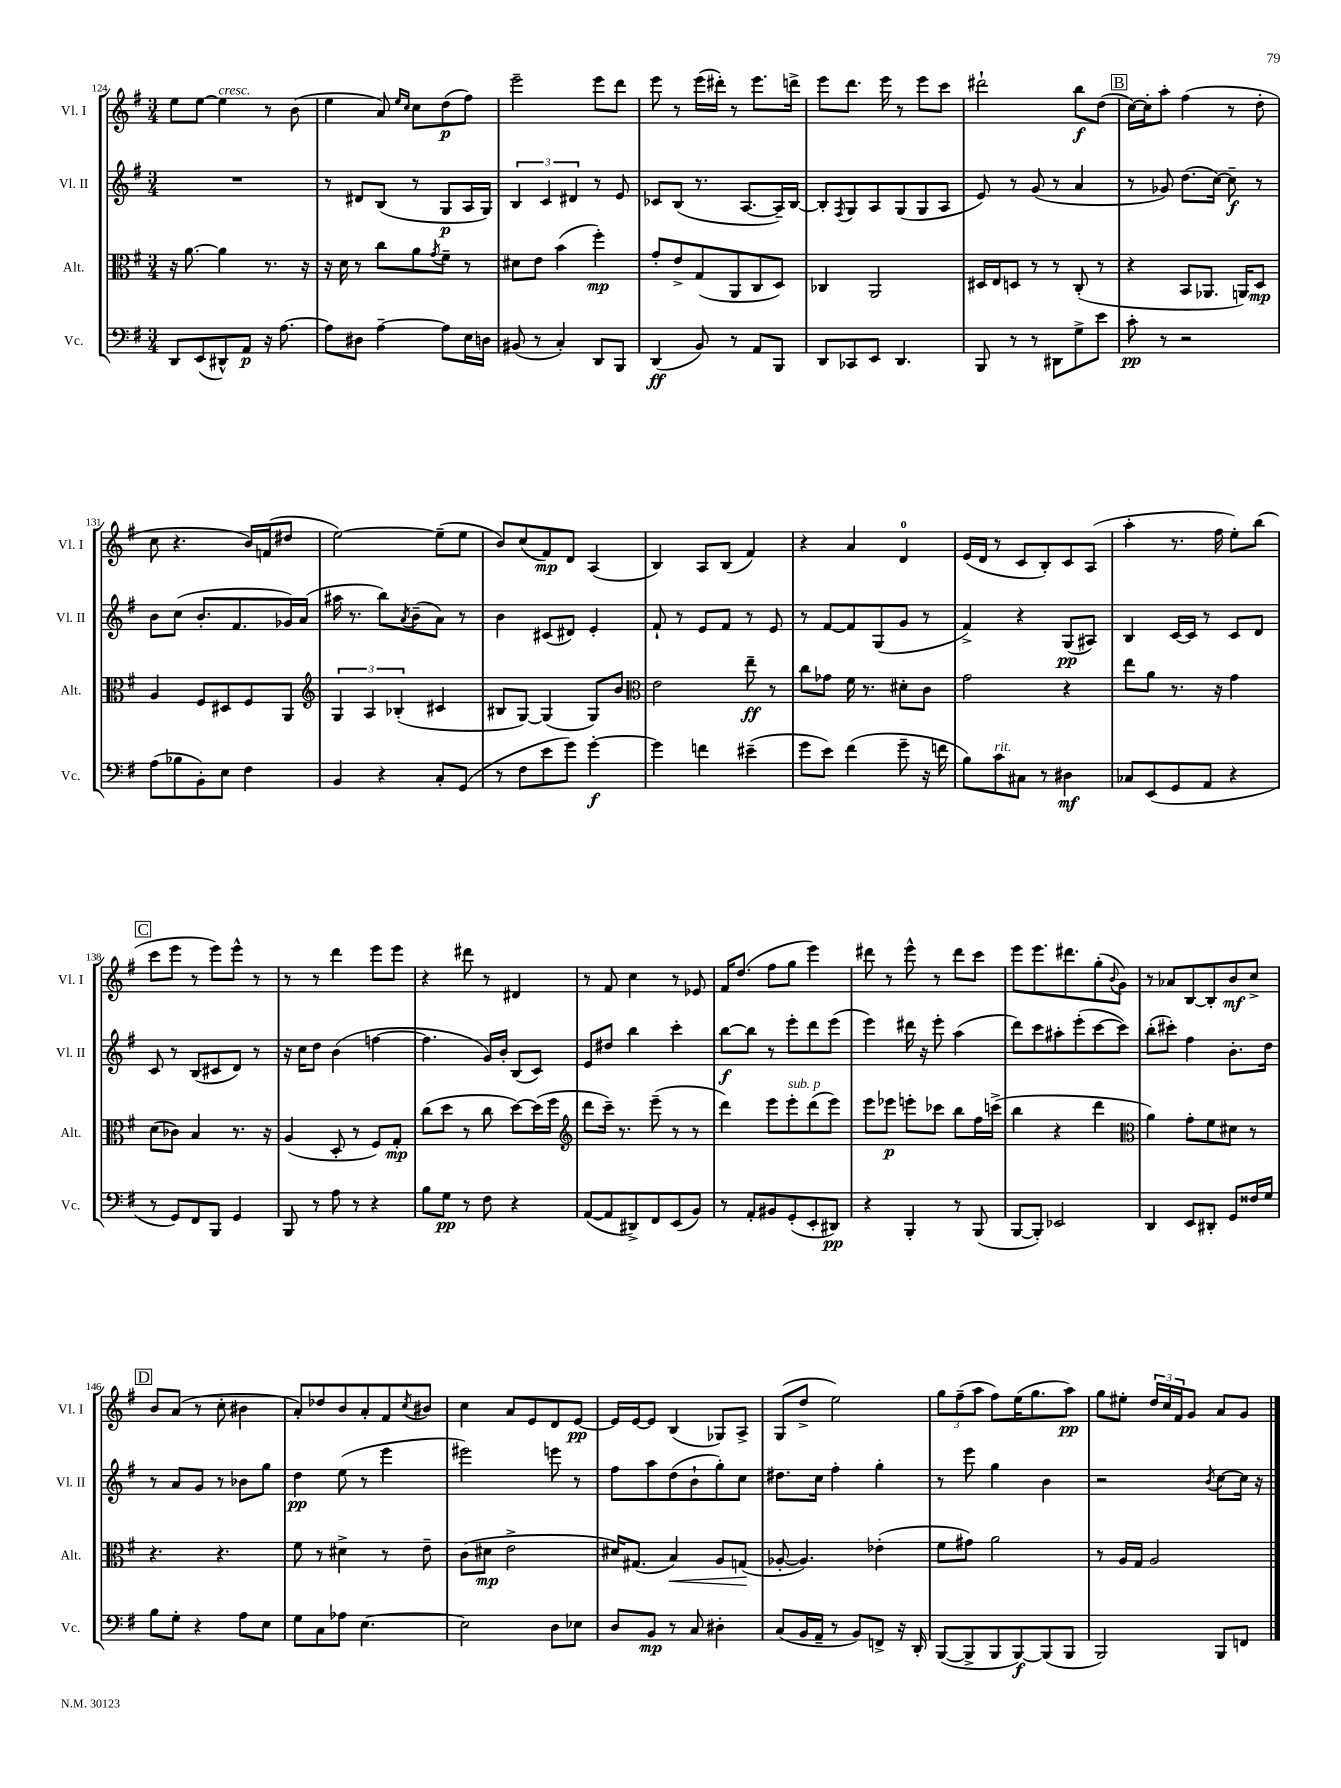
<<
\new StaffGroup <<
\new Staff = "s0" \with { instrumentName = "Vl. I" shortInstrumentName = "Vl. I" } {
    \clef treble \key g \major \numericTimeSignature \time 3/4
    e''8 e''8~ e''4^\markup { \italic "cresc." } r8 b'8( |
    e''4 a'8) \grace { e''16 c''16 } c''8 d''8\p( fis''8) |
    e'''2-- e'''8 d'''8 |
    e'''8 r8 e'''16( dis'''16-.) r8 e'''8. d'''16-> |
    e'''8 d'''8. e'''16 r8 e'''8 c'''8 |
    dis'''2-! b''8\f d''8( |
    \mark \markup { \box "B" } c''16~) c''16-. a''8-. fis''4( r8 d''8-. |
    c''8 r4. b'16) f'16( dis''8 |
    e''2~) e''8--( e''8 |
    b'8) c''8( fis'8\mp) d'8 a4( |
    b4) a8 b8( fis'4) |
    r4 a'4 d'4-0 |
    e'16( d'16 r8 c'8 b8-.) c'8 a8( |
    a''4-. r8. fis''16 e''8-.) b''8( |
    \mark \markup { \box "C" } c'''8 e'''8 r8 e'''8) e'''8-^ r8 |
    r8 r8 d'''4 e'''8 e'''8 |
    r4 dis'''8 r8 dis'4 |
    r8 fis'8 c''4 r8 ees'8 |
    fis'16 d''8.( fis''8 g''8 e'''4) |
    dis'''8 r8 e'''8-^ r8 dis'''8 c'''8 |
    e'''8 e'''8. dis'''8. g''8-.( \appoggiatura { b'8 } g'8) |
    r8 aes'8 b8~ b8-. b'8\mf c''8-> |
    \mark \markup { \box "D" } b'8 a'8( r8 c''8-. bis'4 |
    a'8-.) des''8 b'8 a'8-. fis'8 \acciaccatura { c''8 } bis'8 |
    c''4 a'8 e'8 d'8 e'8~\pp |
    e'16 e'16~ e'8 b4( ges8) a8-> |
    g8( d''8-> e''2) |
    \tuplet 3/2 { g''8 fis''8--( a''8 } fis''8) e''16( g''8. a''8\pp) |
    g''8 eis''8-. \tuplet 3/2 { d''16 c''16 fis'16 } g'8 a'8 g'8 \bar "|." |
}
\new Staff = "s1" \with { instrumentName = "Vl. II" shortInstrumentName = "Vl. II" } {
    \clef treble \key g \major \numericTimeSignature \time 3/4
    R2. |
    r8 dis'8 b8( r8 g8\p a16 g16) |
    \tuplet 3/2 { b4 c'4 dis'4 } r8 e'8 |
    ces'8 b8( r8. a8.~ a16--) b16~ |
    b8-. \acciaccatura { fis8 } g8 a8 g8( g8 a8 |
    e'8) r8 g'8( r8 a'4 |
    \mark \markup { \box "B" } r8 ges'8) d''8.( c''16~) c''8--\f r8 |
    b'8 c''8( b'8.-. fis'8. ges'16) a'16( |
    ais''16 r8. b''8) \acciaccatura { a'8 } b'8--( a'8) r8 |
    b'4 cis'8( dis'8) e'4-. |
    fis'8-! r8 e'8 fis'8 r8 e'8 |
    r8 fis'8~ fis'8 g8( g'8 r8 |
    fis'4->) r4 g8\pp( ais8) |
    b4 c'16~ c'16 r8 c'8 d'8 |
    \mark \markup { \box "C" } c'8 r8 b8( cis'8 d'8) r8 |
    r16 c''16 d''8 b'4( f''4~ |
    f''4. g'16) b'16-. b8( c'8) |
    e'8 dis''8 b''4 c'''4-. |
    b''8~\f b''8 r8 e'''8-. d'''8 e'''8( |
    e'''4) dis'''16 r16 e'''8-. a''4( |
    d'''8) c'''8 ais''8-. e'''8-.( c'''8~ c'''8) |
    b''8-.( cis'''8-.) fis''4 b'8.-. d''16 |
    \mark \markup { \box "D" } r8 a'8 g'8 r8 bes'8 g''8 |
    d''4\pp e''8( r8 e'''4 |
    eis'''2) e'''8 r8 |
    fis''8 a''8 d''8( b'8-! g''8-.) c''8 |
    dis''8. c''16 fis''4-. g''4-. |
    r8 e'''8 g''4 b'4 |
    r2 \acciaccatura { b'8 } c''8~ c''16 r16 \bar "|." |
}
\new Staff = "s2" \with { instrumentName = "Alt." shortInstrumentName = "Alt." } {
    \clef alto \key g \major \numericTimeSignature \time 3/4
    r16 a'8.~ a'4 r8. r16 |
    r16 d'16 r8 c''8 a'8 \acciaccatura { g'8 } fis'8-- r8 |
    dis'8 e'8 b'4( fis''4-.\mp) |
    g'8-. e'8-> g8( a,8 c8 d8) |
    ces4 a,2 |
    dis16 e16 d8 r8 r8 c8-.( r8 |
    \mark \markup { \box "B" } r4 b,8 aes,8. a,16) d8\mp |
    a4 fis8 dis8 fis8 a,8 |
    \clef treble \tuplet 3/2 { g4 a4 bes4-.( } cis'4 |
    bis8 g8~) g4( g8) b'8 |
    \clef alto e'2 e''8--\ff r8 |
    c''8 ges'8 fis'16 r8. dis'8-. c'8 |
    g'2 r4 |
    e''8 a'8 r8. r16 g'4 |
    \mark \markup { \box "C" } d'8( ces'8) b4 r8. r16 |
    a4( d8-. r8 fis8) g8-.\mp |
    c''8( d''8 r8 c''8 d''8~) d''16( fis''16 |
    \clef treble d'''8 c'''16--) r8. e'''8--( r8 r8 |
    d'''4) e'''8 e'''8-.^\markup { \italic "sub. p" } d'''8( e'''8) |
    e'''8 ees'''8\p e'''8-. ces'''8 b''8 fis''16 c'''16->( |
    b''4 r4 d'''4 |
    \clef alto a'4) g'8-. fis'8 dis'8 r8 |
    \mark \markup { \box "D" } r4. r4. |
    fis'8 r8 dis'4-> r8 e'8-- |
    c'8( dis'8\mp e'2-> |
    dis'16) gis8.( b4\<) a8 g8\!( |
    aes8~-. aes4.) ees'4-.( |
    fis'8 gis'8) a'2 |
    r8 a16 g16 a2 \bar "|." |
}
\new Staff = "s3" \with { instrumentName = "Vc." shortInstrumentName = "Vc." } {
    \clef bass \key g \major \numericTimeSignature \time 3/4
    d,8 e,8( dis,8-^) a,8\p r16 a8.~ |
    a8 dis8 a4~-- a8 e16 d16 |
    bis,8( r8 c4-.) d,8 b,,8 |
    d,4\ff( b,8) r8 a,8 b,,8 |
    d,8 ces,8 e,8 d,4. |
    b,,8 r8 r8 dis,8 g8-> e'8 |
    \mark \markup { \box "B" } c'8-.\pp r8 r2 |
    a8( bes8 b,8-.) e8 fis4 |
    b,4 r4 c8-. g,8( |
    r8 fis8 e'8 g'8) g'4~-.\f |
    g'4 f'4 eis'4--( |
    g'8 e'8) fis'4( g'8-- r16 f'16 |
    b8) c'8^\markup { \italic "rit." } cis8 r8 dis4\mf |
    ces8 e,8( g,8 a,8 r4 |
    \mark \markup { \box "C" } r8 g,8) fis,8 b,,8 g,4 |
    b,,8 r8 a8 r8 r4 |
    b8 g8\pp r8 fis8 r4 |
    a,8~( a,8 dis,8->) fis,8 e,8( b,8) |
    r8 a,8-. bis,8 g,8-.( e,8-. dis,8\pp) |
    r4 b,,4-. r8 b,,8( |
    b,,8~ b,,8-.) ees,2 |
    d,4 e,8 dis,8-. g,8 fisis16 g16 |
    \mark \markup { \box "D" } b8 g8-. r4 a8 e8 |
    g8 c8 aes8 e4.~ |
    e2 d8 ees8 |
    d8 b,8\mp r8 c8 dis4-. |
    c8( b,16 a,16-- r8 b,8) f,8-> r16 d,16-. |
    b,,8~( b,,8-> b,,8 b,,8~\f) b,,8( b,,8 |
    b,,2) b,,8 f,8 \bar "|." |
}
>>
>>
\layout { \context { \Score currentBarNumber = #124 } }
